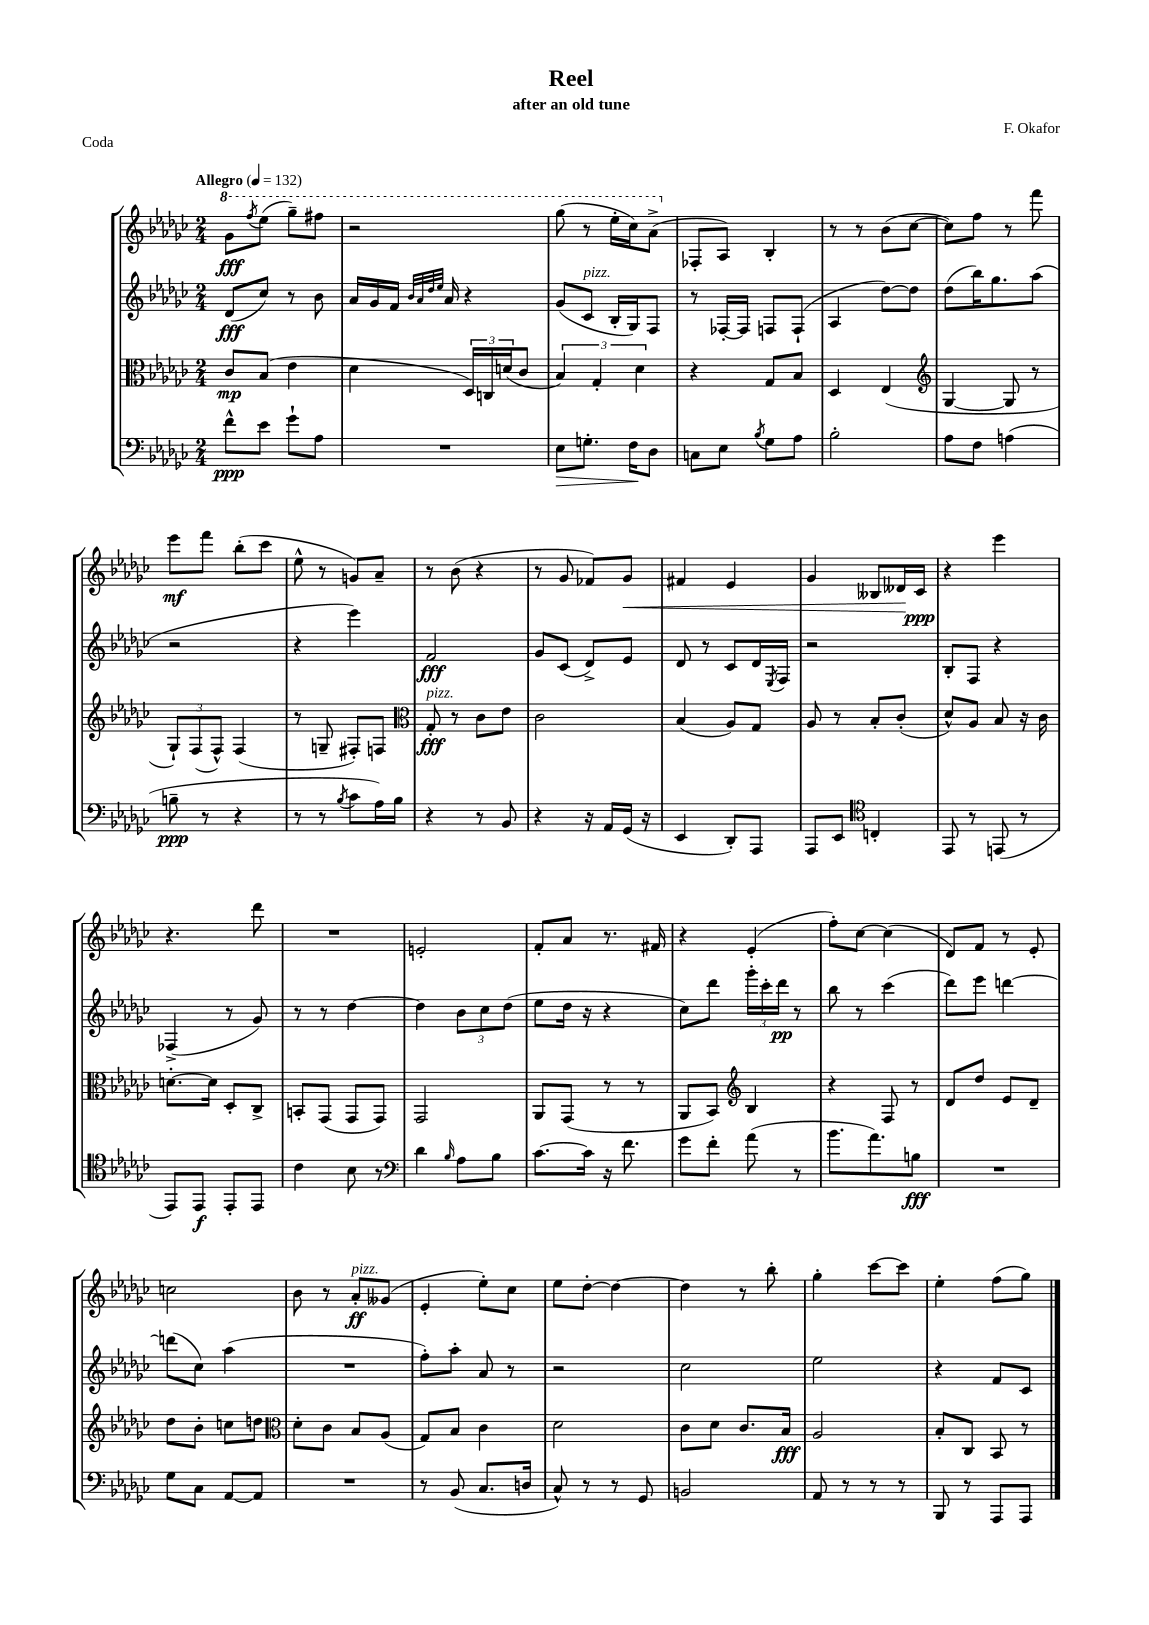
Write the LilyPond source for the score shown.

\header { title = "Reel" composer = "F. Okafor" subtitle = "after an old tune" piece = "Coda" }
<<
\new StaffGroup <<
\new Staff = "s0" {
    \clef treble \key ges \major \numericTimeSignature \time 2/4 \tempo "Allegro" 4 = 132
    \ottava #1 ges''8\fff \acciaccatura { f'''8 } ees'''8( ges'''8--) fis'''8 |
    r2 |
    ges'''8( r8 ees'''16-. ces'''16) aes''8->( \ottava #0 |
    fes8-. aes8) bes4-. |
    r8 r8 bes'8( ces''8~ |
    ces''8) f''8 r8 f'''8 |
    ees'''8\mf f'''8 bes''8-.( ces'''8 |
    ees''8-^ r8 g'8) aes'8-- |
    r8 bes'8( r4 |
    r8 ges'8 fes'8) ges'8\< |
    fis'4 ees'4 |
    ges'4 beses8 deses'16\! ces'16\ppp |
    r4 ees'''4 |
    r4. des'''8 |
    R2 |
    e'2-. |
    f'8-. aes'8 r8. fis'16 |
    r4 ees'4-.( |
    f''8-.) ces''8~ ces''4( |
    des'8) f'8 r8 ees'8-. |
    c''2 |
    bes'8 r8 aes'8-.\ff^\markup { \italic "pizz." } geses'8( |
    ees'4-. ees''8-.) ces''8 |
    ees''8 des''8~-. des''4~ |
    des''4 r8 bes''8-. |
    ges''4-. ces'''8~ ces'''8 |
    ees''4-. f''8( ges''8) \bar "|." |
}
\new Staff = "s1" {
    \clef treble \key ges \major \numericTimeSignature \time 2/4
    des'8\fff( ces''8) r8 bes'8 |
    aes'16 ges'16 f'16 \grace { bes'32 aes'32 des''32 ees''32 } aes'16 r4 |
    ges'8( ces'8^\markup { \italic "pizz." } bes16-. ges16) f8 |
    r8 fes16~-. fes16 f8 f8-!( |
    aes4 des''8~) des''8 |
    des''8( bes''16) ges''8. aes''8( |
    r2 |
    r4 ees'''4) |
    f'2\fff |
    ges'8 ces'8( des'8->) ees'8 |
    des'8 r8 ces'8 des'16 \acciaccatura { ees8 } f16 |
    r2 |
    bes8-. f8 r4 |
    fes4->( r8 ges'8) |
    r8 r8 des''4~ |
    des''4 \tuplet 3/2 { bes'8 ces''8 des''8( } |
    ees''8 des''16 r16 r4 |
    ces''8) des'''8 \tuplet 3/2 { ges'''16-. ces'''16-. des'''16\pp } r8 |
    bes''8 r8 ces'''4( |
    des'''8) ees'''8 d'''4~ |
    d'''8( ces''8) aes''4( |
    R2 |
    f''8-.) aes''8-. aes'8 r8 |
    r2 |
    ces''2 |
    ees''2 |
    r4 f'8 ces'8 \bar "|." |
}
\new Staff = "s2" {
    \clef alto \key ges \major \numericTimeSignature \time 2/4
    ces'8\mp bes8( ees'4 |
    des'4 \tuplet 3/2 { des16) c16 d'16( } ces'8 |
    \tuplet 3/2 { bes4) ges4-. des'4 } |
    r4 ges8 bes8 |
    des4 ees4( |
    \clef treble ges4~ ges8 r8 |
    \tuplet 3/2 { ges8-!) f8( f8-^) } f4( |
    r8 g8-- fis8-.) f8 |
    \clef alto ges8-.\fff^\markup { \italic "pizz." } r8 ces'8 ees'8 |
    ces'2 |
    bes4( aes8) ges8 |
    aes8 r8 bes8-. ces'8-.( |
    des'8-^) aes8 bes8 r16 ces'16 |
    d'8.~-. d'16 des8-. ces8-> |
    b,8-. ges,8( ges,8 ges,8) |
    ges,2 |
    aes,8 ges,8( r8 r8 |
    aes,8 bes,8) \clef treble bes4 |
    r4 f8 r8 |
    des'8 des''8 ees'8 des'8-- |
    des''8 bes'8-. c''8 d''8 |
    \clef alto des'8-. ces'8 bes8 aes8( |
    ges8) bes8 ces'4 |
    des'2 |
    ces'8 des'8 ces'8. bes16\fff |
    aes2 |
    bes8-. ces8 bes,8 r8 \bar "|." |
}
\new Staff = "s3" {
    \clef bass \key ges \major \numericTimeSignature \time 2/4
    f'8-^\ppp ees'8 ges'8-! aes8 |
    R2 |
    ees8\> g8.-. f16\! des8 |
    c8 ees8 \acciaccatura { bes8 } ges8 aes8 |
    bes2-. |
    aes8 f8 a4( |
    b8--\ppp r8 r4 |
    r8 r8 \acciaccatura { bes8 } ces'8 aes16) bes16 |
    r4 r8 bes,8 |
    r4 r16 aes,16 ges,16( r16 |
    ees,4 des,8-.) aes,,8 |
    aes,,8 ees,8 \clef tenor c4-. |
    ees,8 r8 e,8( r8 |
    ees,8) ees,8\f ees,8-. ees,8 |
    ces'4 bes8 r8 |
    \clef bass des'4 \grace { bes16 } aes8 bes8 |
    ces'8.~ ces'16 r16 f'8. |
    ges'8 f'8-. aes'8( r8 |
    bes'8. aes'8.) b8\fff |
    R2 |
    ges8 ces8 aes,8~ aes,8 |
    R2 |
    r8 bes,8( ces8. d16 |
    ces8-^) r8 r8 ges,8 |
    b,2 |
    aes,8 r8 r8 r8 |
    bes,,8 r8 aes,,8 aes,,8 \bar "|." |
}
>>
>>
\layout { \context { \Score \remove "Bar_number_engraver" } }
